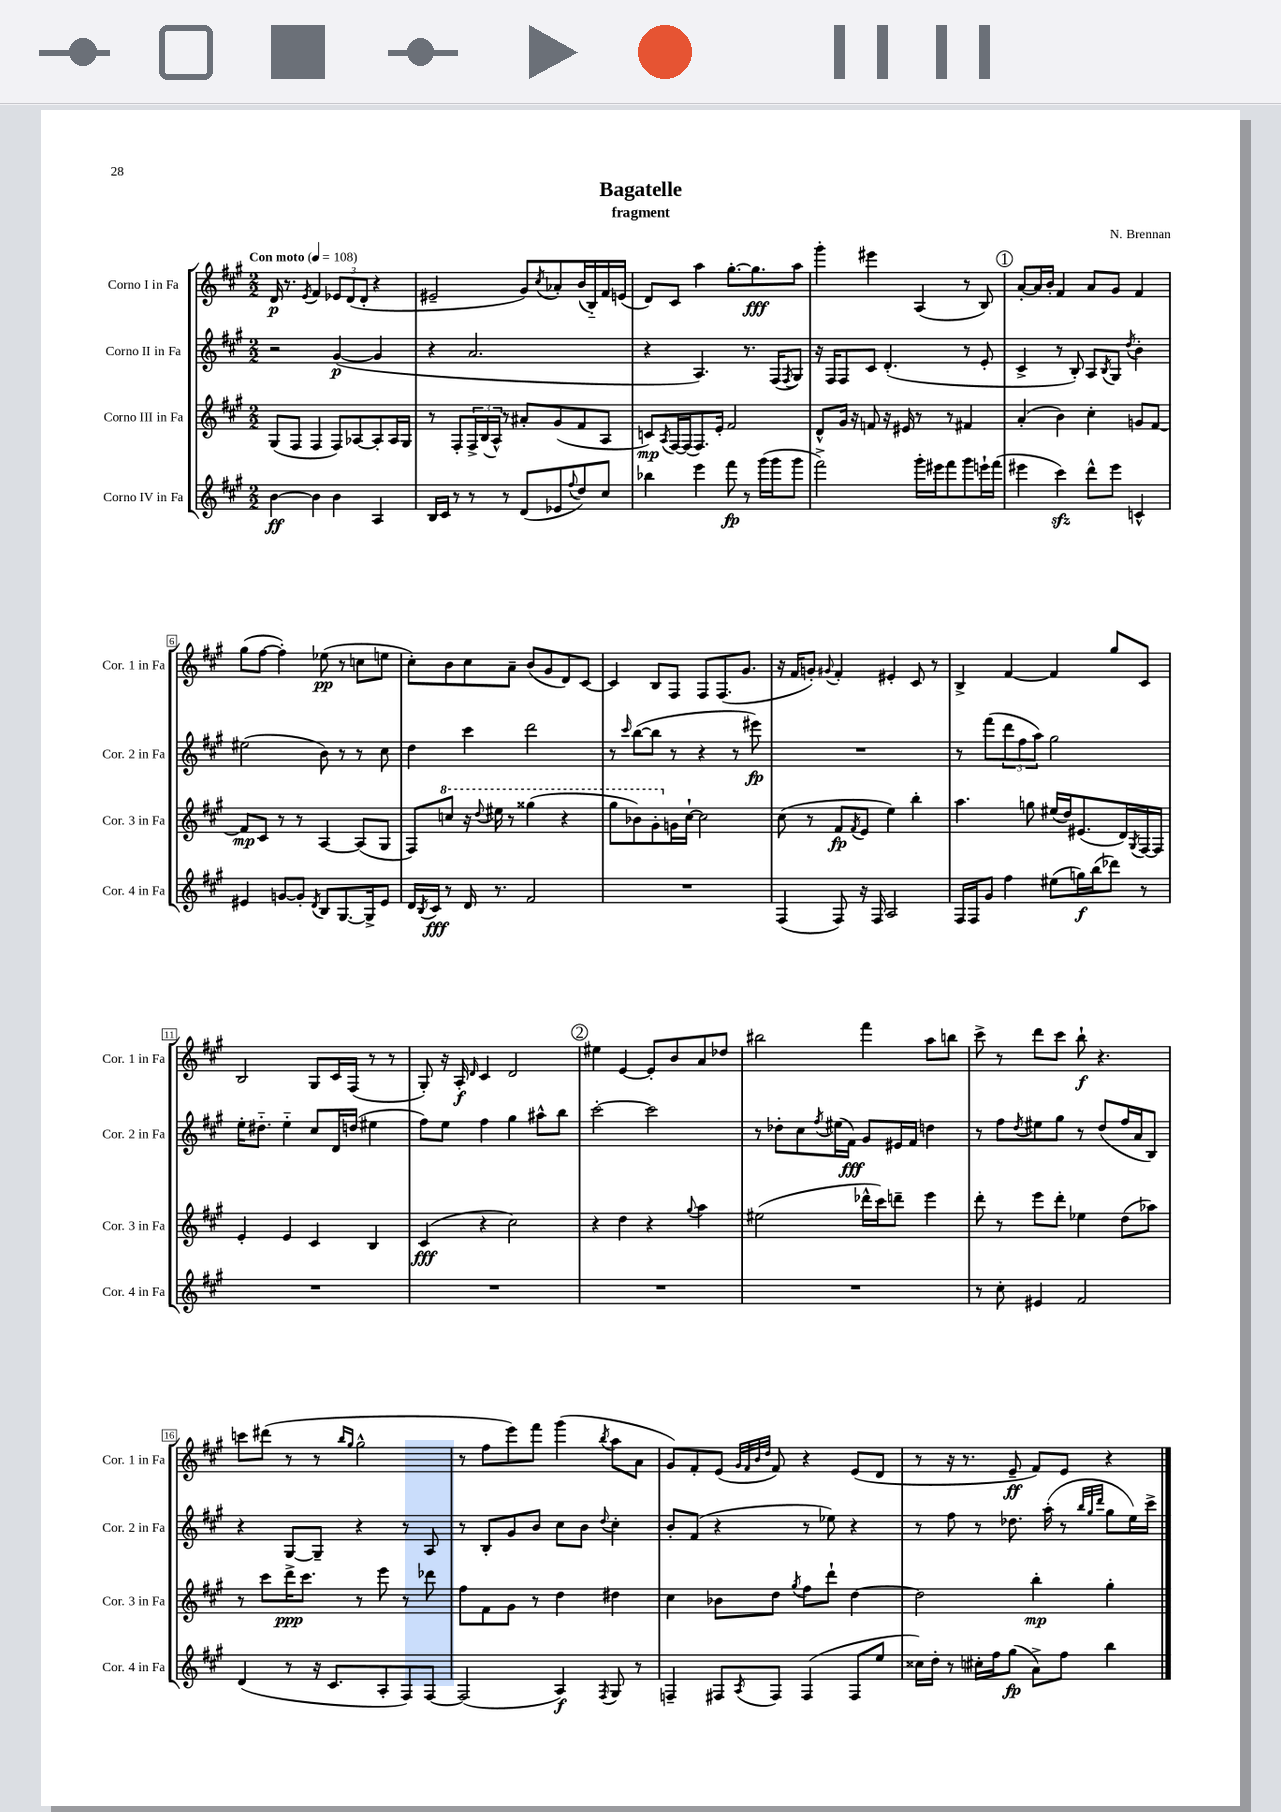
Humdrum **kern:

**kern	**dynam	**kern	**dynam	**kern	**dynam	**kern	**dynam
*part4	*part4	*part3	*part3	*part2	*part2	*part1	*part1
*staff4	*staff4	*staff3	*staff3	*staff2	*staff2	*staff1	*staff1
*I"Corno IV in Fa	*	*I"Corno III in Fa	*	*I"Corno II in Fa	*	*I"Corno I in Fa	*
*I'Cor. 4 in Fa	*	*I'Cor. 3 in Fa	*	*I'Cor. 2 in Fa	*	*I'Cor. 1 in Fa	*
*clefG2	*	*clefG2	*	*clefG2	*	*clefG2	*
*k[f#c#g#]	*	*k[f#c#g#]	*	*k[f#c#g#]	*	*k[f#c#g#]	*
*M2/2	*	*M2/2	*	*M2/2	*	*M2/2	*
*MM108	*	*MM108	*	*MM108	*	*MM108	*
=1	=1	=1	=1	=1	=1	=1	=1
!	!	!	!	!	!	!LO:TX:a:B:t=Con moto	!
[4b\	ff	(8G#/L	.	2r	.	16d/	p
.	.	.	.	.	.	8.r	.
.	.	8F#/J	.	.	.	.	.
.	.	.	.	.	.	8qe/	.
4b\]	.	4F#/	.	.	.	4f#/	.
4b\	.	8F#/L)	.	([4g#/	p	12e-X/L	.
.	.	.	.	.	.	(12d/	.
.	.	[8A-X/	.	.	.	.	.
.	.	.	.	.	.	12d'/J	.
4A/	.	8A-'/]	.	4g#/]	.	4r	.
.	.	16A-/L	.	.	.	.	.
.	.	16G#/JJ	.	.	.	.	.
=2	=2	=2	=2	=2	=2	=2	=2
16B/LL	.	8r	.	4r	.	2e#X~/	.
16c#/JJ	.	.	.	.	.	.	.
8r	.	8F#'/L	.	.	.	.	.
8r	.	24F#^/L	.	2.a/	.	.	.
.	.	(24B/	.	.	.	.	.
.	.	24A^^/JJ)	.	.	.	.	.
8r	.	8r	.	.	.	.	.
(8d/L	.	8a#X'/L	.	.	.	8g#/L)	.
.	.	.	.	.	.	8qcc#/	.
8e-X/	.	(8g#/	.	.	.	8a-X'/	.
8qqff#/	.	.	.	.	.	.	.
8dd/)	.	8f#/	.	.	.	(16b/L	.
.	.	.	.	.	.	16B/)	.
8cc#/J	.	8A/J	.	.	.	16f#/	.
.	.	.	.	.	.	(16en/JJ	.
=3	=3	=3	=3	=3	=3	=3	=3
4bb-X\	.	8cn/L)	mp	4r	.	8d/L)	.
.	.	8qA/	.	.	.	.	.
.	.	[16F#/L	.	.	.	8c#/J	.
.	.	(16F#/J]	.	.	.	.	.
4eee\	.	8.F#/)	.	4.A/)	.	4aa\	.
.	.	16e'/Jk	.	.	.	.	.
8fff#\	fp	2f#/	.	.	.	[8.gg#'\L	.
8r	.	.	.	8.r	.	.	.
.	.	.	.	.	.	8.gg#\]	fff
(16ggg#\LL	.	.	.	.	.	.	.
16ggg#\J	.	.	.	(16F#/KL	.	.	.
.	.	.	.	8qF#/	.	.	.
8ggg#\J	.	.	.	8G#/J)	.	8aa\J	.
=4	=4	=4	=4	=4	=4	=4	=4
2fff#^\)	.	8d^^/L	.	16r	.	4ggg#'\	.
.	.	.	.	16F#/KL	.	.	.
.	.	16g#/Jk	.	8F#/	.	.	.
.	.	16r	.	.	.	.	.
.	.	8fn/	.	8c#/J	.	4eee#X\	.
.	.	16r	.	(4.d'/	.	.	.
.	.	16e#X/	.	.	.	.	.
16ggg#'\LL	.	8r	.	.	.	(4A/	.
16eee#X\J	.	.	.	.	.	.	.
8fff#\	.	8r	.	.	.	.	.
8ggg#\	.	4f#X/	.	8r	.	8r	.
16eeen`\L	.	.	.	8e'/	.	8B/)	.
(16fff#\JJ	.	.	.	.	.	.	.
!!LO:REH:place=s1:t=1
=5	=5	=5	=5	=5	=5	=5	=5
4eee#X\	.	(4a'/	.	4c#^/	.	[8a'/L	.
.	.	.	.	.	.	16a/L]	.
.	.	.	.	.	.	16b'/JJ	.
4ccc#zz\)	.	4b\)	.	8r	.	4f#/	.
.	.	.	.	8B'/)	.	.	.
8ddd^^\L	.	4cc#'\	.	8A/L	.	8a/L	.
.	.	.	.	8qB/	.	.	.
8eee#\J	.	.	.	8G#/J	.	8g#/J	.
.	.	.	.	8qdd/	.	.	.
4cn^^/	.	8gn/L	.	4b'\	.	4f#/	.
.	.	[8f#/J	.	.	.	.	.
!!LO:LB:g=z
=6	=6	=6	=6	=6	=6	=6	=6
4e#X/	.	8f#/L]	mp	(2ee#X\	.	(8gg#\L	.
.	.	8c#/J	.	.	.	[8ff#\J	.
[8gn/L	.	8r	.	.	.	4ff#'\])	.
8g'/J]	.	8r	.	.	.	.	.
8qd/	.	.	.	.	.	.	.
8B/L	.	[4A/	.	8b\)	.	(8ee-X\	pp
[8.G#/	.	.	.	8r	.	8r	.
.	.	(8A/L]	.	8r	.	8ccn\L	.
16G#^/k]	.	.	.	.	.	.	.
8e#/J	.	8G#/J	.	8cc#\	.	8een\J	.
=7	=7	=7	=7	=7	=7	=7	=7
16d/LL	.	8F#/L)	.	4dd\	.	8cc#'\L)	.
8qB/	.	.	.	.	.	.	.
16c#/JJ	fff	.	.	.	.	.	.
*	*	*8va	*	*	*	*	*
8r	.	8cccn/J	.	.	.	8b\	.
16d/	.	16r	.	4ccc#\	.	8cc#\	.
.	.	8qqddd/	.	.	.	.	.
8.r	.	16eee#X\	.	.	.	.	.
.	.	8r	.	.	.	8a~\J	.
2f#/	.	(4ggg##X\	.	2ddd\	.	(8b/L	.
.	.	.	.	.	.	8g#/	.
.	.	4r	.	.	.	8d/)	.
.	.	.	.	.	.	[8c#/J	.
=8	=8	=8	=8	=8	=8	=8	=8
1r	.	8ggg#\L	.	8r	.	4c#/]	.
.	.	.	.	16qqccc#/	.	.	.
.	.	8bb-X\)	.	([8bb\L	.	.	.
.	.	8gg#'\	.	8bb\J]	.	8B/L	.
*	*	*X8va	*	*	*	*	*
.	.	16gn\L	.	8r	.	8F#/J	.
.	.	[16cc#`\JJ	.	.	.	.	.
.	.	2cc#\]	.	4r	.	8F#/L	.
.	.	.	.	.	.	(8.F#/	.
.	.	.	.	8r	.	.	.
.	.	.	.	.	.	8.g#/J	.
.	.	.	.	8eee#X\)	fp	.	.
=9	=9	=9	=9	=9	=9	=9	=9
(4F#/	.	(8cc#\	.	1r	.	16r	.
.	.	.	.	.	.	16f#/KL	.
.	.	8r	.	.	.	8gn'/J)	.
.	.	.	.	.	.	8qqg#X/	.
8F#/)	.	8f#/L	fp	.	.	4f#'/	.
.	.	8qf#/	.	.	.	.	.
16r	.	8e/J	.	.	.	.	.
16F#/	.	.	.	.	.	.	.
2A/	.	4ee\)	.	.	.	4e#X'/	.
.	.	4bb'\	.	.	.	8c#/	.
.	.	.	.	.	.	8r	.
=10	=10	=10	=10	=10	=10	=10	=10
16F#/LL	.	4.aa\	.	8r	.	4B^/	.
16F#/J	.	.	.	.	.	.	.
8g#/J	.	.	.	(8fff#\L	.	.	.
4ff#\	.	.	.	12ddd\	.	[4f#/	.
.	.	.	.	12ff#\	.	.	.
.	.	8ggn\	.	.	.	.	.
.	.	.	.	12aa\J)	.	.	.
(8ee#X\L	.	(16ee#X/LL	.	2gg#\	.	4f#/]	.
.	.	16dd/J)	.	.	.	.	.
16ggn\L)	f	(8.e#X/	.	.	.	.	.
(16bb\J	.	.	.	.	.	.	.
8ddd-X\J)	.	.	.	.	.	8gg#/L	.
.	.	16d/L)	.	.	.	.	.
.	.	8qG#/	.	.	.	.	.
8r	.	[16F#/	.	.	.	8c#/J	.
.	.	16F#/JJ]	.	.	.	.	.
!!LO:LB:g=z
=11	=11	=11	=11	=11	=11	=11	=11
1r	.	4e'/	.	16ee'\KL	.	2B/	.
.	.	.	.	8.dd#X\J	.	.	.
.	.	4e/	.	4ee\	.	.	.
.	.	4c#/	.	8cc#/L	.	8G#/L	.
.	.	.	.	16d/L	.	16c#/L	.
.	.	.	.	(16ddn/JJ	.	(16F#/JJ	.
.	.	4B/	.	4ee#X\	.	8r	.
.	.	.	.	.	.	8r	.
=12	=12	=12	=12	=12	=12	=12	=12
1r	.	(4c#/	fff	8ff#\L)	.	8G#'/)	.
.	.	.	.	8ee\J	.	16r	.
.	.	.	.	.	.	16A'/	f
.	.	.	.	.	.	16qqd/	.
.	.	4r	.	4ff#\	.	4c#/	.
.	.	2cc#\)	.	4gg#\	.	2d/	.
.	.	.	.	8aa#X^^\L	.	.	.
.	.	.	.	8bb\J	.	.	.
!!LO:REH:place=s1:t=2
=13	=13	=13	=13	=13	=13	=13	=13
1r	.	4r	.	[2ccc#'\	.	4ee#X\	.
.	.	4dd\	.	.	.	[4e/	.
.	.	4r	.	2ccc#\]	.	8e'/L]	.
.	.	.	.	.	.	8b/	.
.	.	8qqgg#/	.	.	.	.	.
.	.	4aa\	.	.	.	8a/	.
.	.	.	.	.	.	8dd-X/J	.
=14	=14	=14	=14	=14	=14	=14	=14
1r	.	(2ee#X\	.	8r	.	2bb#X\	.
.	.	.	.	8dd-X'\L	.	.	.
.	.	.	.	8cc#\	.	.	.
.	.	.	.	8qff#/	.	.	.
.	.	.	.	(16ee#X\L	.	.	.
.	.	.	.	16f#\JJ)	fff	.	.
.	.	16ddd-X^^\LL	.	8g#/L	.	4fff#\	.
.	.	16ccc#\J)	.	.	.	.	.
.	.	8dddn~\J	.	16e#X/L	.	.	.
.	.	.	.	16f#/JJ	.	.	.
.	.	4eee\	.	4ddn\	.	8aa\L	.
.	.	.	.	.	.	8bbn\J	.
=15	=15	=15	=15	=15	=15	=15	=15
8r	.	8ddd'\	.	8r	.	8ccc#^\	.
8cc#'\	.	8r	.	8ff#\L	.	8r	.
.	.	.	.	8qdd/	.	.	.
4e#X/	.	8eee\L	.	8ee#X\	.	8ddd\L	.
.	.	8ddd'\J	.	8gg#\J	.	8ccc#\J	.
2f#/	.	4ee-X\	.	8r	.	8bb`\	f
.	.	.	.	(8dd/L	.	4.r	.
.	.	(8dd\L	.	16ff#/L	.	.	.
.	.	.	.	16a/J	.	.	.
.	.	8aa-X\J)	.	8B/J)	.	.	.
!!LO:LB:g=z
=16	=16	=16	=16	=16	=16	=16	=16
(4d/	.	8r	.	4r	.	8cccn\L	.
.	.	8ccc#\L	.	.	.	(8ddd#X\J	.
8r	.	16ddd^\K	ppp	[8G#/L	.	8r	.
.	.	8.ccc#\J	.	.	.	.	.
16r	.	.	.	8G#~/J]	.	8r	.
8.c#/L	.	.	.	.	.	.	.
.	.	.	.	.	.	16qqbb/LL	.
.	.	.	.	.	.	16qqgg#/JJ	.
.	.	8r	.	4r	.	2gg#^^\	.
8A'/	.	8eee\	.	.	.	.	.
8F#/)	.	8r	.	8r	.	.	.
[8F#/J	.	8ddd-X\	.	8A/	.	.	.
=17	=17	=17	=17	=17	=17	=17	=17
(2F#/]	.	8ff#\L	.	8r	.	8r	.
.	.	8f#\	.	8B'/L	.	8ff#\L	.
.	.	8g#\J	.	8g#/	.	8eee\)	.
.	.	8r	.	8b/J	.	8fff#\J	.
4A/)	f	4dd\	.	8cc#\L	.	(4ggg#\	.
.	.	.	.	8b\J	.	.	.
8qF#/	.	.	.	8qqdd/	.	8qbb/	.
8G#/	.	4dd#X\	.	4cc#'\	.	8aa\L	.
8r	.	.	.	.	.	8a\J	.
=18	=18	=18	=18	=18	=18	=18	=18
4Fn~/	.	4cc#\	.	8b'/L	.	8g#/L)	.
.	.	.	.	(8f#/J	.	8f#'/	.
8F#X/L	.	8b-X\L	.	4r	.	(8e/J	.
.	.	.	.	.	.	32qqg#/LLL	.
.	.	.	.	.	.	32qqf#/	.
.	.	.	.	.	.	32qqb/	.
8qA/	.	.	.	.	.	32qqdd/JJJ	.
8F#/J	.	8dd\J	.	.	.	8f#/)	.
.	.	8qgg#/	.	.	.	.	.
(4F#/	.	8ff#\L	.	8r	.	4r	.
.	.	8ddd`\J	.	8ee-X\)	.	.	.
8F#/L	.	[4dd\	.	4r	.	(8e/L	.
8ee/J	.	.	.	.	.	8d/J	.
=19	=19	=19	=19	=19	=19	=19	=19
16cc##X\LL)	.	2dd\]	.	8r	.	8r	.
16dd'\JJ	.	.	.	.	.	.	.
8r	.	.	.	8ff#\	.	16r	.
.	.	.	.	.	.	8.r	.
16cc#X'\LL	.	.	.	8r	.	.	.
16ff#\J	.	.	.	.	.	.	.
(8gg#\J	fp	.	.	8.dd-X\	.	8e~/	ff
8a^\L)	.	4bb'\	mp	.	.	8f#/L)	.
.	.	.	.	(16aa'\	.	.	.
8ff#\J	.	.	.	8r	.	8e/J	.
.	.	.	.	32qqbb/LLL	.	.	.
.	.	.	.	32qqgg#/	.	.	.
.	.	.	.	32qqddd/JJJ	.	.	.
4bb\	.	4gg#'\	.	8gg#\L	.	4r	.
.	.	.	.	16ee\L)	.	.	.
.	.	.	.	16ccc#^\JJ	.	.	.
==	==	==	==	==	==	==	==
*-	*-	*-	*-	*-	*-	*-	*-
